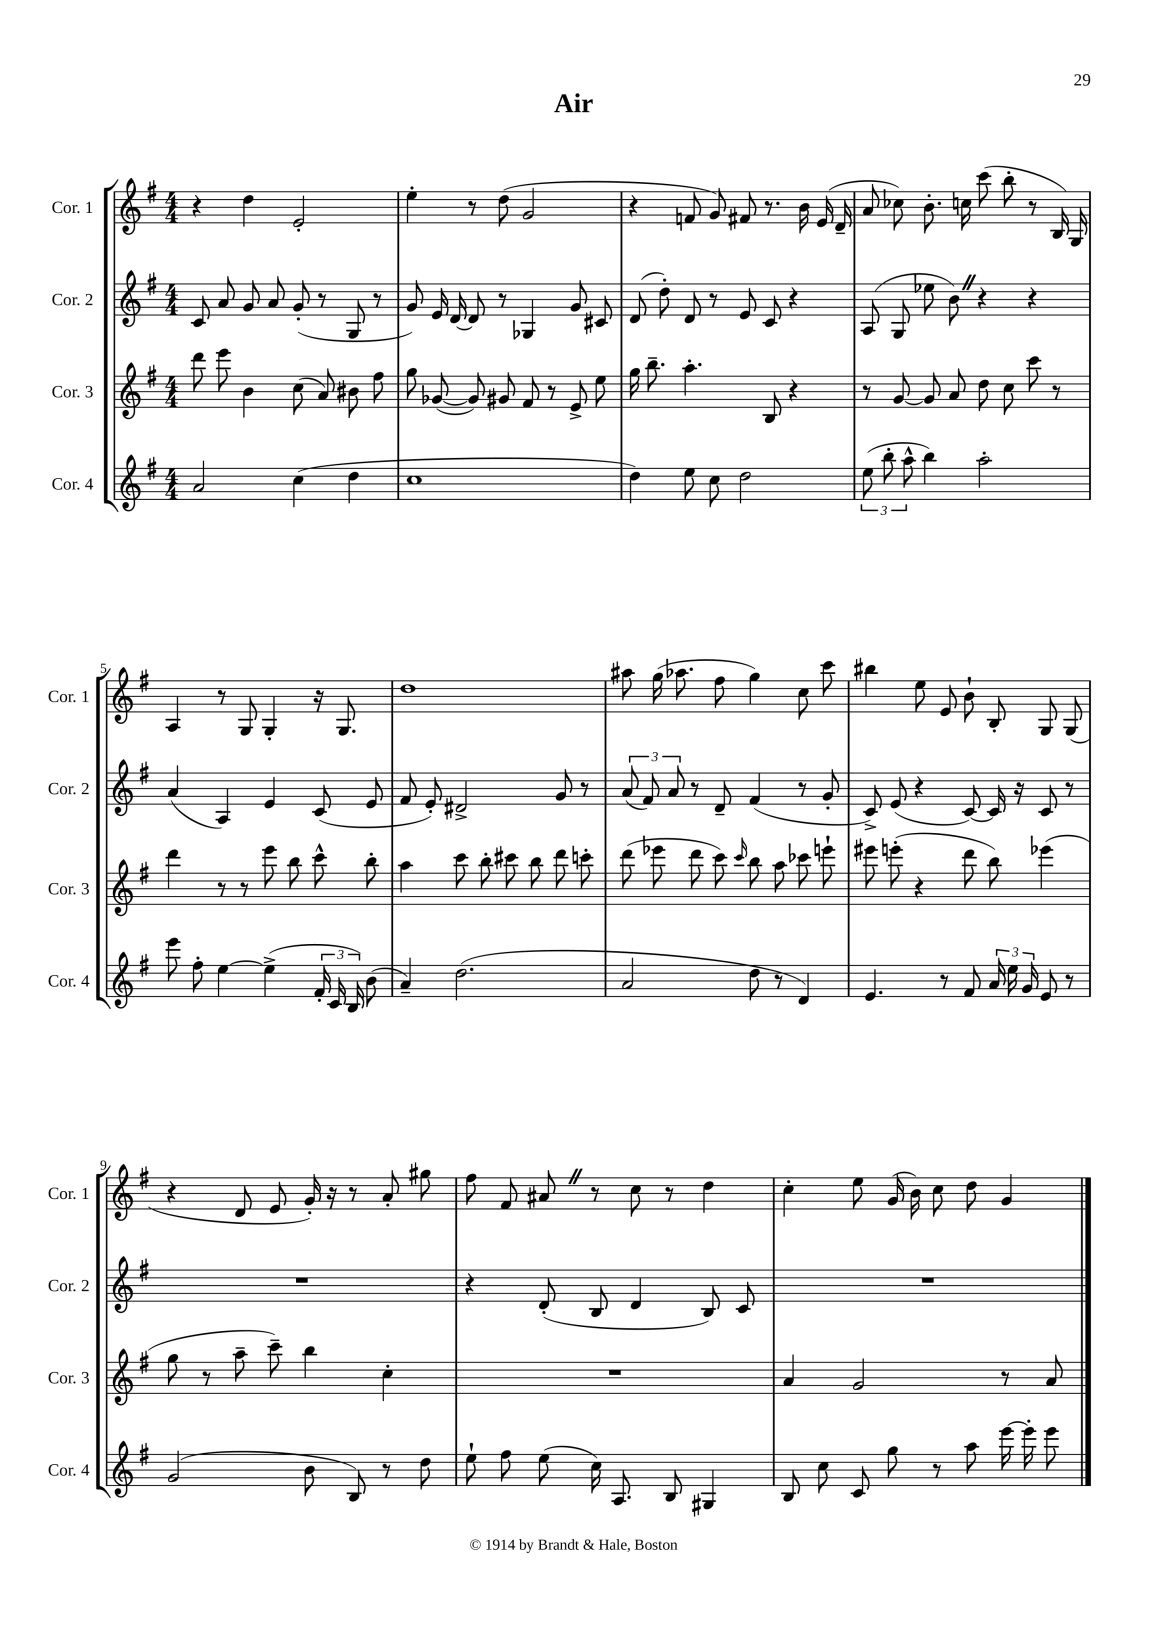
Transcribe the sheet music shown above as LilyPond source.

\header { title = "Air" }
<<
\new StaffGroup <<
\new Staff = "s0" \with { instrumentName = "Cor. 1" shortInstrumentName = "Cor. 1" } {
    \clef treble \key g \major \numericTimeSignature \time 4/4
    \autoBeamOff r4 d''4 e'2-. |
    e''4-. r8 d''8( g'2 |
    r4 f'8 g'8) fis'8 r8. b'16 e'16( d'16-- |
    a'8 ces''8) b'8.-. c''16 c'''8( b''8-. r8 b16) g16 |
    a4 r8 g8 g4-. r16 g8. |
    d''1 |
    ais''8 g''16( aes''8. fis''8 g''4) c''8 c'''8 |
    bis''4 e''8 e'8 b'8-! b8-. g8 g8( |
    r4 d'8 e'8 g'16-.) r16 r8 a'8-. gis''8 |
    fis''8 fis'8 ais'8 \once \override BreathingSign.text = \markup { \musicglyph "scripts.caesura.straight" } \breathe r8 c''8 r8 d''4 |
    c''4-. e''8 g'16( b'16) c''8 d''8 g'4 \bar "|." |
}
\new Staff = "s1" \with { instrumentName = "Cor. 2" shortInstrumentName = "Cor. 2" } {
    \clef treble \key g \major \numericTimeSignature \time 4/4
    \autoBeamOff c'8 a'8 g'8 a'8 g'8-.( r8 g8 r8 |
    g'8) e'16 d'16~ d'8 r8 ges4 g'8 cis'8 |
    d'8( d''8-.) d'8 r8 e'8 c'8 r4 |
    a8( g8 ees''8 b'8) \once \override BreathingSign.text = \markup { \musicglyph "scripts.caesura.straight" } \breathe r4 r4 |
    a'4( a4) e'4 c'8( e'8 |
    fis'8 e'8-.) dis'2-> g'8 r8 |
    \tuplet 3/2 { a'8( fis'8) a'8 } r8 d'8-- fis'4( r8 g'8-. |
    c'8->) e'8( r4 c'8~) c'16 r16 c'8 r8 |
    R1 |
    r4 d'8-.( b8 d'4 b8) c'8 |
    R1 \bar "|." |
}
\new Staff = "s2" \with { instrumentName = "Cor. 3" shortInstrumentName = "Cor. 3" } {
    \clef treble \key g \major \numericTimeSignature \time 4/4
    \autoBeamOff d'''8 e'''8 b'4 c''8( a'8) bis'8 fis''8 |
    g''8 ges'8~( ges'8) gis'8 fis'8 r8 e'8-> e''8 |
    g''16 b''8.-- a''4.-. b8 r4 |
    r8 g'8~ g'8 a'8 d''8 c''8 c'''8 r8 |
    d'''4 r8 r8 e'''8 b''8 c'''8-^ b''8-. |
    a''4 c'''8 b''8-. cis'''8 b''8 d'''8 c'''8-. |
    d'''8( ees'''8 d'''8 c'''8) \grace { c'''16 } b''8 a''8 ces'''8 e'''8-! |
    eis'''8 e'''8-.( r4 d'''8 b''8) ees'''4( |
    g''8 r8 a''8-- c'''8--) b''4 c''4-. |
    R1 |
    a'4 g'2 r8 a'8 \bar "|." |
}
\new Staff = "s3" \with { instrumentName = "Cor. 4" shortInstrumentName = "Cor. 4" } {
    \clef treble \key g \major \numericTimeSignature \time 4/4
    \autoBeamOff a'2 c''4( d''4 |
    c''1 |
    d''4) e''8 c''8 d''2 |
    \tuplet 3/2 { e''8( b''8-. a''8-^ } b''4) a''2-. |
    e'''8 fis''8-. e''4~ e''4->( \tuplet 3/2 { fis'16-. c'16 b16) } b'8( |
    a'4--) d''2.( |
    a'2 d''8 r8 d'4) |
    e'4. r8 fis'8 \tuplet 3/2 { a'16 e''16 g'16 } e'8 r8 |
    g'2( b'8 b8) r8 d''8 |
    e''8-! fis''8 e''8( c''16) a8. b8 gis4 |
    b8 c''8 c'8 g''8 r8 a''8 e'''16~ e'''16-. e'''8 \bar "|." |
}
>>
>>
